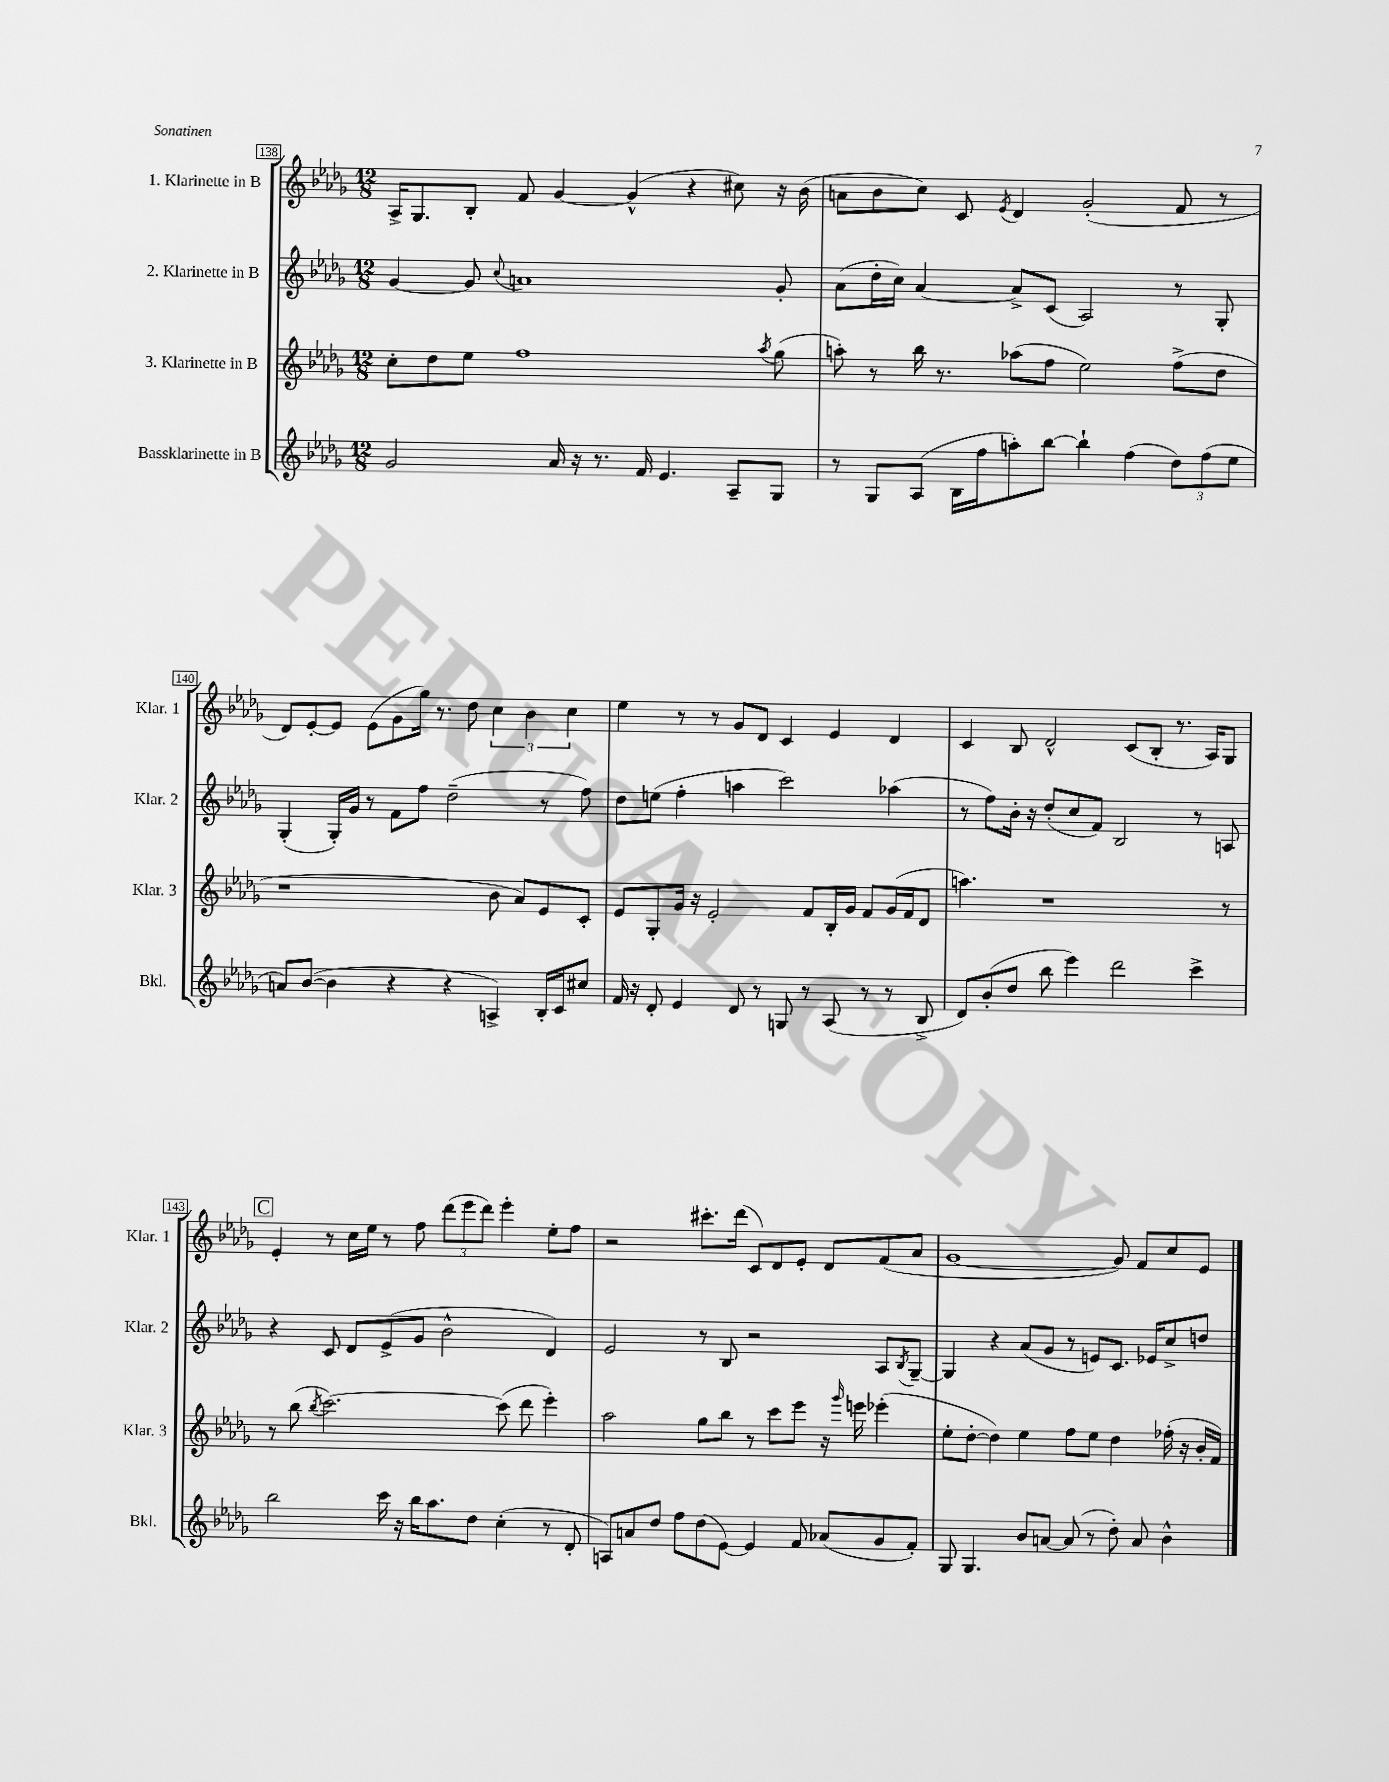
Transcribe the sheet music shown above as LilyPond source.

<<
\new StaffGroup <<
\new Staff = "s0" \with { instrumentName = "1. Klarinette in B" shortInstrumentName = "Klar. 1" } {
    \clef treble \key des \major \numericTimeSignature \time 12/8
    aes16-> ges8. bes8-. f'8 ges'4~ ges'4-^( r4 cis''8) r16 bes'16( |
    a'8 bes'8 c''8) c'8 \acciaccatura { ees'8 } des'4 ges'2-.( f'8 r8 |
    des'8) ees'8~-. ees'8 ees'8( ges'8 ges''16) r8. des''8 \tuplet 3/2 { c''4 bes'4 c''4 } |
    ees''4 r8 r8 ges'8 des'8 c'4 ees'4 des'4 |
    c'4 bes8 des'2-^ c'8( bes8-. r8. aes16) ges8 |
    \mark \markup { \box "C" } ees'4-. r8 c''16 ees''16 r8 f''8 \tuplet 3/2 { des'''8( ees'''8 des'''8) } ees'''4-. ees''8-. f''8 |
    r2 cis'''8.-. des'''16( c'8) des'8 ees'8-. des'8 f'8( aes'8 |
    ges'1~ ges'8) f'8 c''8 ees'8 \bar "|." |
}
\new Staff = "s1" \with { instrumentName = "2. Klarinette in B" shortInstrumentName = "Klar. 2" } {
    \clef treble \key des \major \numericTimeSignature \time 12/8
    ges'4~ ges'8 \appoggiatura { c''8 } a'1 ges'8-. |
    aes'8( des''16-. c''16) aes'4~ aes'8-> c'8( aes2) r8 ges8-. |
    ges4-.( ges16-.) ges'16 r8 f'8 f''8 des''2--( r8 f''8) |
    des''8 e''8( f''4-. a''4 c'''2) aes''4( |
    r8 f''8) bes'16-. r16 des''8-.( c''8 f'8) bes2 r8 a8 |
    \mark \markup { \box "C" } r4 c'8 des'8 ees'8->( ges'8 bes'2-^ des'4) |
    ees'2 r8 bes8 r2 aes8 \acciaccatura { bes8 } ges8~-- |
    ges4 r4 aes'8( ges'8 r8 e'8) c'8. ees'16 c''8-> d''8 \bar "|." |
}
\new Staff = "s2" \with { instrumentName = "3. Klarinette in B" shortInstrumentName = "Klar. 3" } {
    \clef treble \key des \major \numericTimeSignature \time 12/8
    c''8-. des''8 ees''8 f''1 \acciaccatura { aes''8 } ges''8( |
    a''8-.) r8 bes''16 r8. aes''8( f''8 ees''2) f''8->( des''8 |
    r1 bes'8 aes'8) ees'8 c'8-. |
    ees'8 ges8-. ges'16 r16 ees'2-. f'8 bes16-. ges'16 f'8 ges'16( f'16 des'8 |
    a''4.) r1 r8 |
    \mark \markup { \box "C" } r8 bes''8( \acciaccatura { bes''8 } c'''2.~) c'''8( des'''8 ees'''4-.) |
    aes''2 ges''8 bes''8 r8 c'''8 ees'''8 r16 \grace { ges'''16 } e'''16 ees'''4-.( |
    ees''8-. des''8~-. des''4) ees''4 f''8 ees''8 des''4 fes''16-.( r16 bes'16-. f'16) \bar "|." |
}
\new Staff = "s3" \with { instrumentName = "Bassklarinette in B" shortInstrumentName = "Bkl." } {
    \clef treble \key des \major \numericTimeSignature \time 12/8
    ges'2 aes'16 r16 r8. f'16 ees'4. aes8-- ges8 |
    r8 ges8 aes8( bes16 f''16 a''8-.) bes''8~ bes''4-! f''4( \tuplet 3/2 { des''8) f''8( ees''8 } |
    a'8) bes'8~( bes'4 r4 r4 a4->) bes16-. c'16 cis''8 |
    f'16 r16 des'8-. ees'4 des'8 r8 g8 r8 aes8( r8 r8 bes8-> |
    des'8) bes'8-.( des''8 bes''8 ees'''4) des'''2 c'''4-> |
    \mark \markup { \box "C" } bes''2 c'''16 r16 bes''16 aes''8. des''8 c''4-.( r8 des'8-. |
    a8) a'8 des''8 f''8 des''8( ees'8~) ees'4 f'8 aes'8( ges'8 f'8-.) |
    ges8 ges4. bes'8 a'8~ a'8( r8 des''8-.) a'8 bes'4-^ \bar "|." |
}
>>
>>
\layout { \context { \Score currentBarNumber = #138 \override BarNumber.stencil = #(make-stencil-boxer 0.1 0.3 ly:text-interface::print) } }
